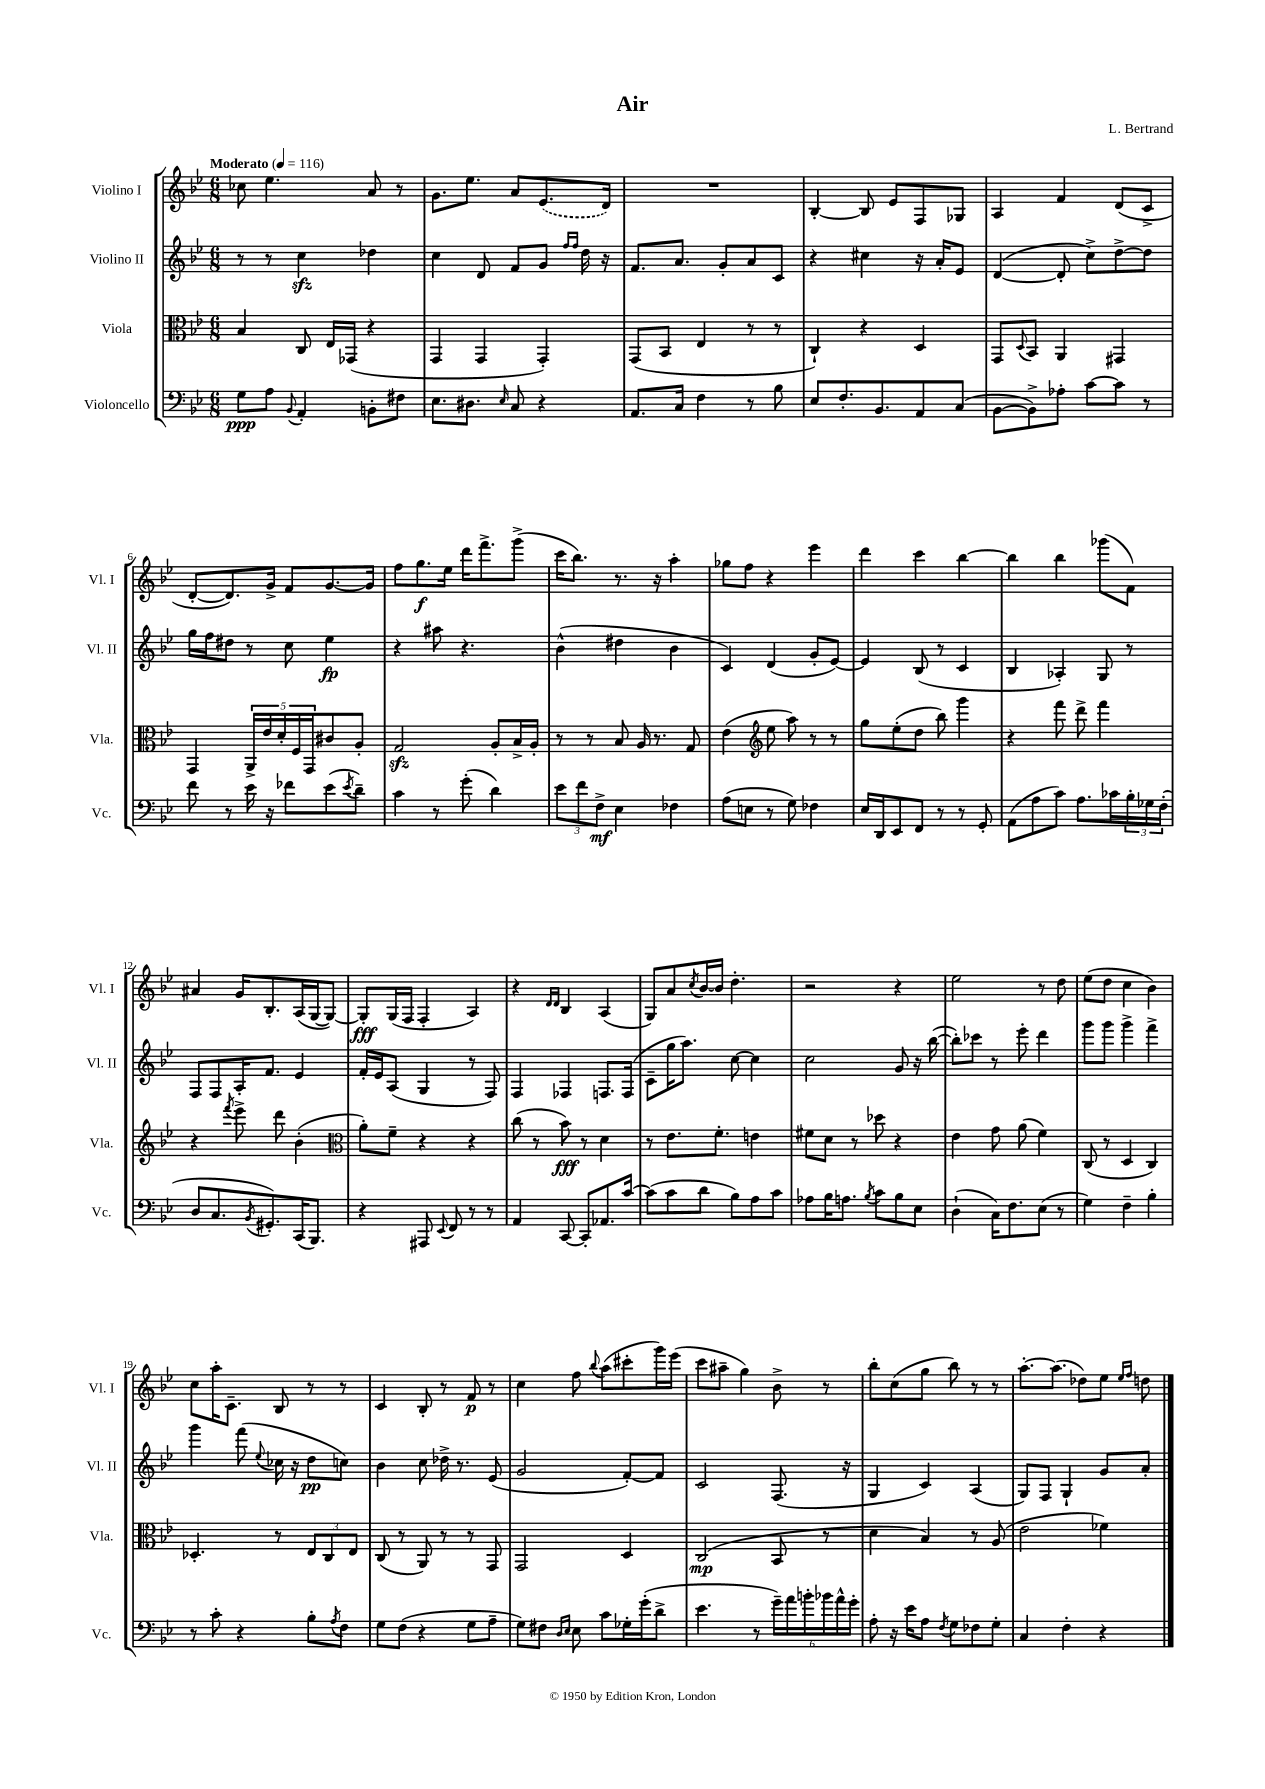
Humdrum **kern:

**kern	**dynam	**kern	**dynam	**kern	**dynam	**kern	**dynam
*part4	*part4	*part3	*part3	*part2	*part2	*part1	*part1
*staff4	*staff4	*staff3	*staff3	*staff2	*staff2	*staff1	*staff1
*I"Violoncello	*	*I"Viola	*	*I"Violino II	*	*I"Violino I	*
*I'Vc.	*	*I'Vla.	*	*I'Vl. II	*	*I'Vl. I	*
*clefF4	*	*clefC3	*	*clefG2	*	*clefG2	*
*k[b-e-]	*	*k[b-e-]	*	*k[b-e-]	*	*k[b-e-]	*
*M6/8	*	*M6/8	*	*M6/8	*	*M6/8	*
*MM116	*	*MM116	*	*MM116	*	*MM116	*
=1	=1	=1	=1	=1	=1	=1	=1
!	!	!	!	!	!	!LO:TX:a:B:t=Moderato	!
8G\L	ppp	4B-/	.	8r	.	8cc-X\	.
8A\J	.	.	.	8r	.	4.ee-\	.
8qqBB-/	.	.	.	.	.	.	.
4AA'/	.	8C/	.	4cczz\	.	.	.
.	.	16E-/LL	.	.	.	.	.
.	.	(16GG-X/JJ	.	.	.	.	.
8BBn'\L	.	4r	.	4dd-X\	.	8a/	.
8F#X\J	.	.	.	.	.	8r	.
=2	=2	=2	=2	=2	=2	=2	=2
8.E-\L	.	4GG/	.	4cc\	.	8.g\L	.
8.D#X\J	.	.	.	.	.	8.ee-\J	.
.	.	4GG/	.	8d/	.	.	.
16qqE-/	.	.	.	.	.	.	.
8C/	.	.	.	8f/L	.	8a/L	.
4r	.	4GG'/)	.	8g/J	.	(8.e-/	.
.	.	.	.	16qqff/LL	.	.	.
.	.	.	.	16qqff/JJ	.	.	.
.	.	.	.	16dd\	.	.	.
.	.	.	.	16r	.	16d/Jk)	.
=3	=3	=3	=3	=3	=3	=3	=3
8.AA/L	.	(8GG/L	.	8.f/L	.	2.r	.
.	.	8BB-/J	.	.	.	.	.
16C/Jk	.	.	.	8.a/J	.	.	.
4F\	.	4E-/	.	.	.	.	.
.	.	.	.	8g'/L	.	.	.
8r	.	8r	.	8a/	.	.	.
8B-\	.	8r	.	8c/J	.	.	.
=4	=4	=4	=4	=4	=4	=4	=4
8E-/L	.	4C`/)	.	4r	.	[4B-'/	.
8.F'/	.	.	.	.	.	.	.
.	.	4r	.	4cc#X\	.	8B-/]	.
8.BB-/	.	.	.	.	.	.	.
.	.	.	.	.	.	8e-/L	.
8AA/	.	4D/	.	16r	.	8F/	.
.	.	.	.	16a'/KL	.	.	.
(8C/J	.	.	.	8e-/J	.	8G-X/J	.
=5	=5	=5	=5	=5	=5	=5	=5
[8BB-\L	.	8GG/L	.	([4d/	.	4A/	.
.	.	8qqD/	.	.	.	.	.
8BB-^\])	.	8BB-/J	.	.	.	.	.
8A-X'\J	.	4AA/	.	8d'/]	.	4f/	.
[8c\L	.	.	.	8cc^\L)	.	.	.
8c\J]	.	4GG#X/	.	[8dd^\	.	(8d/L	.
8r	.	.	.	8dd\J]	.	8c^/J	.
!!LO:LB:g=z
=6	=6	=6	=6	=6	=6	=6	=6
8f\	.	4GG/	.	16gg\LL	.	[8d'/L	.
.	.	.	.	16ff\J	.	.	.
8r	.	.	.	8dd#X\J	.	8.d/])	.
16e-\	.	20AA^/LL	.	8r	.	.	.
.	.	20e-/	.	.	.	.	.
16r	.	.	.	.	.	16g^/Jk	.
.	.	20d'/	.	.	.	.	.
8f-X\L	.	.	.	8cc\	.	8f/L	.
.	.	20F/	.	.	.	.	.
.	.	20GG/J	.	.	.	.	.
(8e-\	.	8c#X/	.	4ee-\	fp	[8.g/	.
8qe-/	.	.	.	.	.	.	.
8d~\J)	.	8A'/J	.	.	.	.	.
.	.	.	.	.	.	16g/Jk]	.
=7	=7	=7	=7	=7	=7	=7	=7
4c\	.	2Gzz/	.	4r	.	8ff\L	.
.	.	.	.	.	.	8.gg\	f
8r	.	.	.	8aa#X\	.	.	.
.	.	.	.	.	.	16ee-\Jk	.
(8g'\	.	.	.	4.r	.	16ddd\KL	.
.	.	.	.	.	.	8.fff^\	.
4d\)	.	8A'/L	.	.	.	.	.
.	.	16B-^/L	.	.	.	(8ggg^\J	.
.	.	16A'/JJ	.	.	.	.	.
=8	=8	=8	=8	=8	=8	=8	=8
12e-\L	.	8r	.	(4b-^^\	.	16ccc\KL	.
.	.	.	.	.	.	8.bb-\J)	.
12f\	.	.	.	.	.	.	.
.	.	8r	.	.	.	.	.
12F^\J	mf	.	.	.	.	.	.
4E-\	.	8B-/	.	4dd#X\	.	8.r	.
.	.	16A/	.	.	.	.	.
.	.	8.r	.	.	.	16r	.
4F-X\	.	.	.	4b-\	.	4aa'\	.
.	.	8G/	.	.	.	.	.
=9	=9	=9	=9	=9	=9	=9	=9
(8A\L	.	(4e-\	.	4c/)	.	8gg-X\L	.
8En\J	.	.	.	.	.	8ff\J	.
*	*	*clefG2	*	*	*	*	*
8r	.	8ee-\	.	(4d/	.	4r	.
8G\)	.	8aa\)	.	.	.	.	.
4F-X\	.	8r	.	8g'/L	.	4eee-\	.
.	.	8r	.	[8e-/J)	.	.	.
=10	=10	=10	=10	=10	=10	=10	=10
16E-/LL	.	8gg\L	.	4e-/]	.	4ddd\	.
16DD/J	.	.	.	.	.	.	.
8EE-/	.	(8ee-'\	.	.	.	.	.
8FF/J	.	8dd\J	.	(8B-/	.	4ccc\	.
8r	.	8bb-\)	.	8r	.	.	.
8r	.	4ggg\	.	4c/	.	[4bb-\	.
8GG'/	.	.	.	.	.	.	.
=11	=11	=11	=11	=11	=11	=11	=11
(8AA\L	.	4r	.	4B-/	.	4bb-\]	.
8A\	.	.	.	.	.	.	.
8c\J)	.	8fff\	.	4A-X'/)	.	4bb-\	.
8.A\L	.	8ddd^\	.	.	.	.	.
.	.	4fff\	.	8G/	.	(8ggg-X\L	.
16c-X\L	.	.	.	.	.	.	.
24B-'\	.	.	.	8r	.	8f\J)	.
24G-X\	.	.	.	.	.	.	.
(24F'\JJ	.	.	.	.	.	.	.
!!LO:LB:g=z
=12	=12	=12	=12	=12	=12	=12	=12
8D/L	.	4r	.	8F/L	.	4a#X/	.
8.C/	.	.	.	8F/	.	.	.
.	.	8qfff/	.	.	.	.	.
.	.	8eee-^\	.	16A'/K	.	16g/KL	.
8qBB-/	.	.	.	.	.	.	.
8.GG#X'/)	.	.	.	8.f/J	.	8.B-'/	.
.	.	8ddd\	.	.	.	.	.
(16CC/K	.	(4b-'\	.	4e-/	.	(16A/L	.
8.BBB-/J)	.	.	.	.	.	[16G/J	.
.	.	.	.	.	.	8G/J_)	.
=13	=13	=13	=13	=13	=13	=13	=13
*	*	*clefC3	*	*	*	*	*
4r	.	8a'\L)	.	16f'/LL	.	8G'/L]	fff
.	.	.	.	16e-/J	.	.	.
.	.	8f~\J	.	(8A/J	.	(16G/L	.
.	.	.	.	.	.	16F/JJ	.
8AAA#X/	.	4r	.	4G/	.	4F'/	.
8qqEE-/	.	.	.	.	.	.	.
8FF/	.	.	.	.	.	.	.
8r	.	4r	.	8r	.	4A/)	.
8r	.	.	.	8F/)	.	.	.
=14	=14	=14	=14	=14	=14	=14	=14
4AA/	.	(8cc\	.	4F/	.	4r	.
.	.	8r	.	.	.	.	.
.	.	.	.	.	.	16qqd/LL	.
.	.	.	.	.	.	16qqd/JJ	.
[8CC/	.	8b-\)	fff	4F-X/	.	4B-/	.
8CC'/L]	.	8r	.	.	.	.	.
8.AA-X/	.	4d\	.	8.Fn/L	.	(4A/	.
[16c/Jk	.	.	.	(16F/Jk	.	.	.
=15	=15	=15	=15	=15	=15	=15	=15
(8c\L]	.	8r	.	8c~\L	.	8G/L)	.
8c\	.	8.e-\L	.	16gg\K	.	8a/	.
.	.	.	.	8.aa\J)	.	.	.
.	.	.	.	.	.	8qcc/	.
8d\J	.	.	.	.	.	[16b-/L	.
.	.	8.f'\J	.	.	.	16b-/JJ]	.
8B-\L)	.	.	.	[8cc\	.	4.dd'\	.
8A\	.	4en\	.	4cc\]	.	.	.
8c\J	.	.	.	.	.	.	.
=16	=16	=16	=16	=16	=16	=16	=16
8A-X\L	.	8f#X\L	.	2cc\	.	2r	.
16B-\K	.	8d\J	.	.	.	.	.
8.An\J	.	.	.	.	.	.	.
.	.	8r	.	.	.	.	.
8qB-/	.	.	.	.	.	.	.
8c\L	.	8dd-X\	.	.	.	.	.
8B-\	.	4r	.	8g/	.	4r	.
8E-\J	.	.	.	16r	.	.	.
.	.	.	.	([16bb-\	.	.	.
=17	=17	=17	=17	=17	=17	=17	=17
(4D`\	.	4e-\	.	8bb-'\L])	.	2ee-\	.
.	.	.	.	8ccc-X\J	.	.	.
16C\KL)	.	8g\	.	8r	.	.	.
8.F\	.	.	.	.	.	.	.
.	.	(8a\	.	8eee-'\	.	.	.
(8E-\J	.	4f\)	.	4ddd\	.	8r	.
8r	.	.	.	.	.	8dd\	.
=18	=18	=18	=18	=18	=18	=18	=18
4G\)	.	(8C/	.	8ggg\L	.	(8ee-\L	.
.	.	8r	.	8ggg\J	.	8dd\J	.
4F~\	.	4D/	.	4ggg^\	.	4cc\	.
4B-'\	.	4C/)	.	4fff^\	.	4b-\)	.
!!LO:LB:g=z
=19	=19	=19	=19	=19	=19	=19	=19
8r	.	4.D-X'/	.	4ggg\	.	8cc\L	.
8c'\	.	.	.	.	.	16aa'\K	.
.	.	.	.	.	.	8.c~\J	.
4r	.	.	.	(8fff\	.	.	.
.	.	.	.	8qqee-/	.	.	.
.	.	8r	.	16cc-X\	.	8B-/	.
.	.	.	.	16r	.	.	.
8B-'\L	.	12E-/L	.	8dd\L	pp	8r	.
.	.	12C/	.	.	.	.	.
8qA/	.	.	.	.	.	.	.
8F\J	.	.	.	8ccn\J)	.	8r	.
.	.	12E-/J	.	.	.	.	.
=20	=20	=20	=20	=20	=20	=20	=20
8G\L	.	(8C/	.	4b-\	.	4c/	.
(8F\J	.	8r	.	.	.	.	.
4r	.	8AA/)	.	8cc\	.	8B-'/	.
.	.	8r	.	16dd-X^\	.	8r	.
.	.	.	.	8.r	.	.	.
8G\L	.	8r	.	.	.	8f/	p
8A~\J	.	8GG/	.	(8e-/	.	8r	.
=21	=21	=21	=21	=21	=21	=21	=21
8G\L)	.	2GG/	.	2g/	.	4cc\	.
8F#X\J	.	.	.	.	.	.	.
16qqD/LL	.	.	.	.	.	.	.
16qqE-/JJ	.	.	.	.	.	.	.
8E-\	.	.	.	.	.	8ff\	.
.	.	.	.	.	.	8qqbb-/	.
8c\L	.	.	.	.	.	(8aa\L	.
16G-X'\L	.	4D/	.	[8f'/L)	.	8ccc#X'\	.
(16g'\J	.	.	.	.	.	.	.
8d^\J	.	.	.	8f/J]	.	16ggg\L)	.
.	.	.	.	.	.	(16eee-\JJ	.
=22	=22	=22	=22	=22	=22	=22	=22
4.e-\	.	(2C/	mp	2c/	.	8ccc\L	.
.	.	.	.	.	.	8aa#X~\J	.
.	.	.	.	.	.	4gg\)	.
8r	.	.	.	.	.	.	.
24g~\LL)	.	8BB-/	.	(8.F/	.	8b-^\	.
24a\	.	.	.	.	.	.	.
24bn'\	.	.	.	.	.	.	.
24b-X\	.	8r	.	.	.	8r	.
24a^^\	.	.	.	.	.	.	.
.	.	.	.	16r	.	.	.
24g'\JJ	.	.	.	.	.	.	.
=23	=23	=23	=23	=23	=23	=23	=23
8A'\	.	4d\	.	4G/	.	8bb-'\L	.
16r	.	.	.	.	.	(8cc\	.
16e-\KL	.	.	.	.	.	.	.
8A\J	.	4B-/)	.	4c/)	.	8gg\J	.
8qF/	.	.	.	.	.	.	.
8G\L	.	.	.	.	.	8bb-\)	.
8F-X\	.	8r	.	(4A/	.	8r	.
8G'\J	.	(8A/	.	.	.	8r	.
=24	=24	=24	=24	=24	=24	=24	=24
4C/	.	2e-\	.	8G/L)	.	[8.aa'\L	.
.	.	.	.	8F/J	.	.	.
.	.	.	.	.	.	(8.aa\J]	.
4F'\	.	.	.	4G`/	.	.	.
.	.	.	.	.	.	8dd-X\L)	.
4r	.	4f-X\)	.	8g/L	.	8ee-\J	.
.	.	.	.	.	.	16qqee-/LL	.
.	.	.	.	.	.	16qqff/JJ	.
.	.	.	.	8a'/J	.	8ddn\	.
==	==	==	==	==	==	==	==
*-	*-	*-	*-	*-	*-	*-	*-
